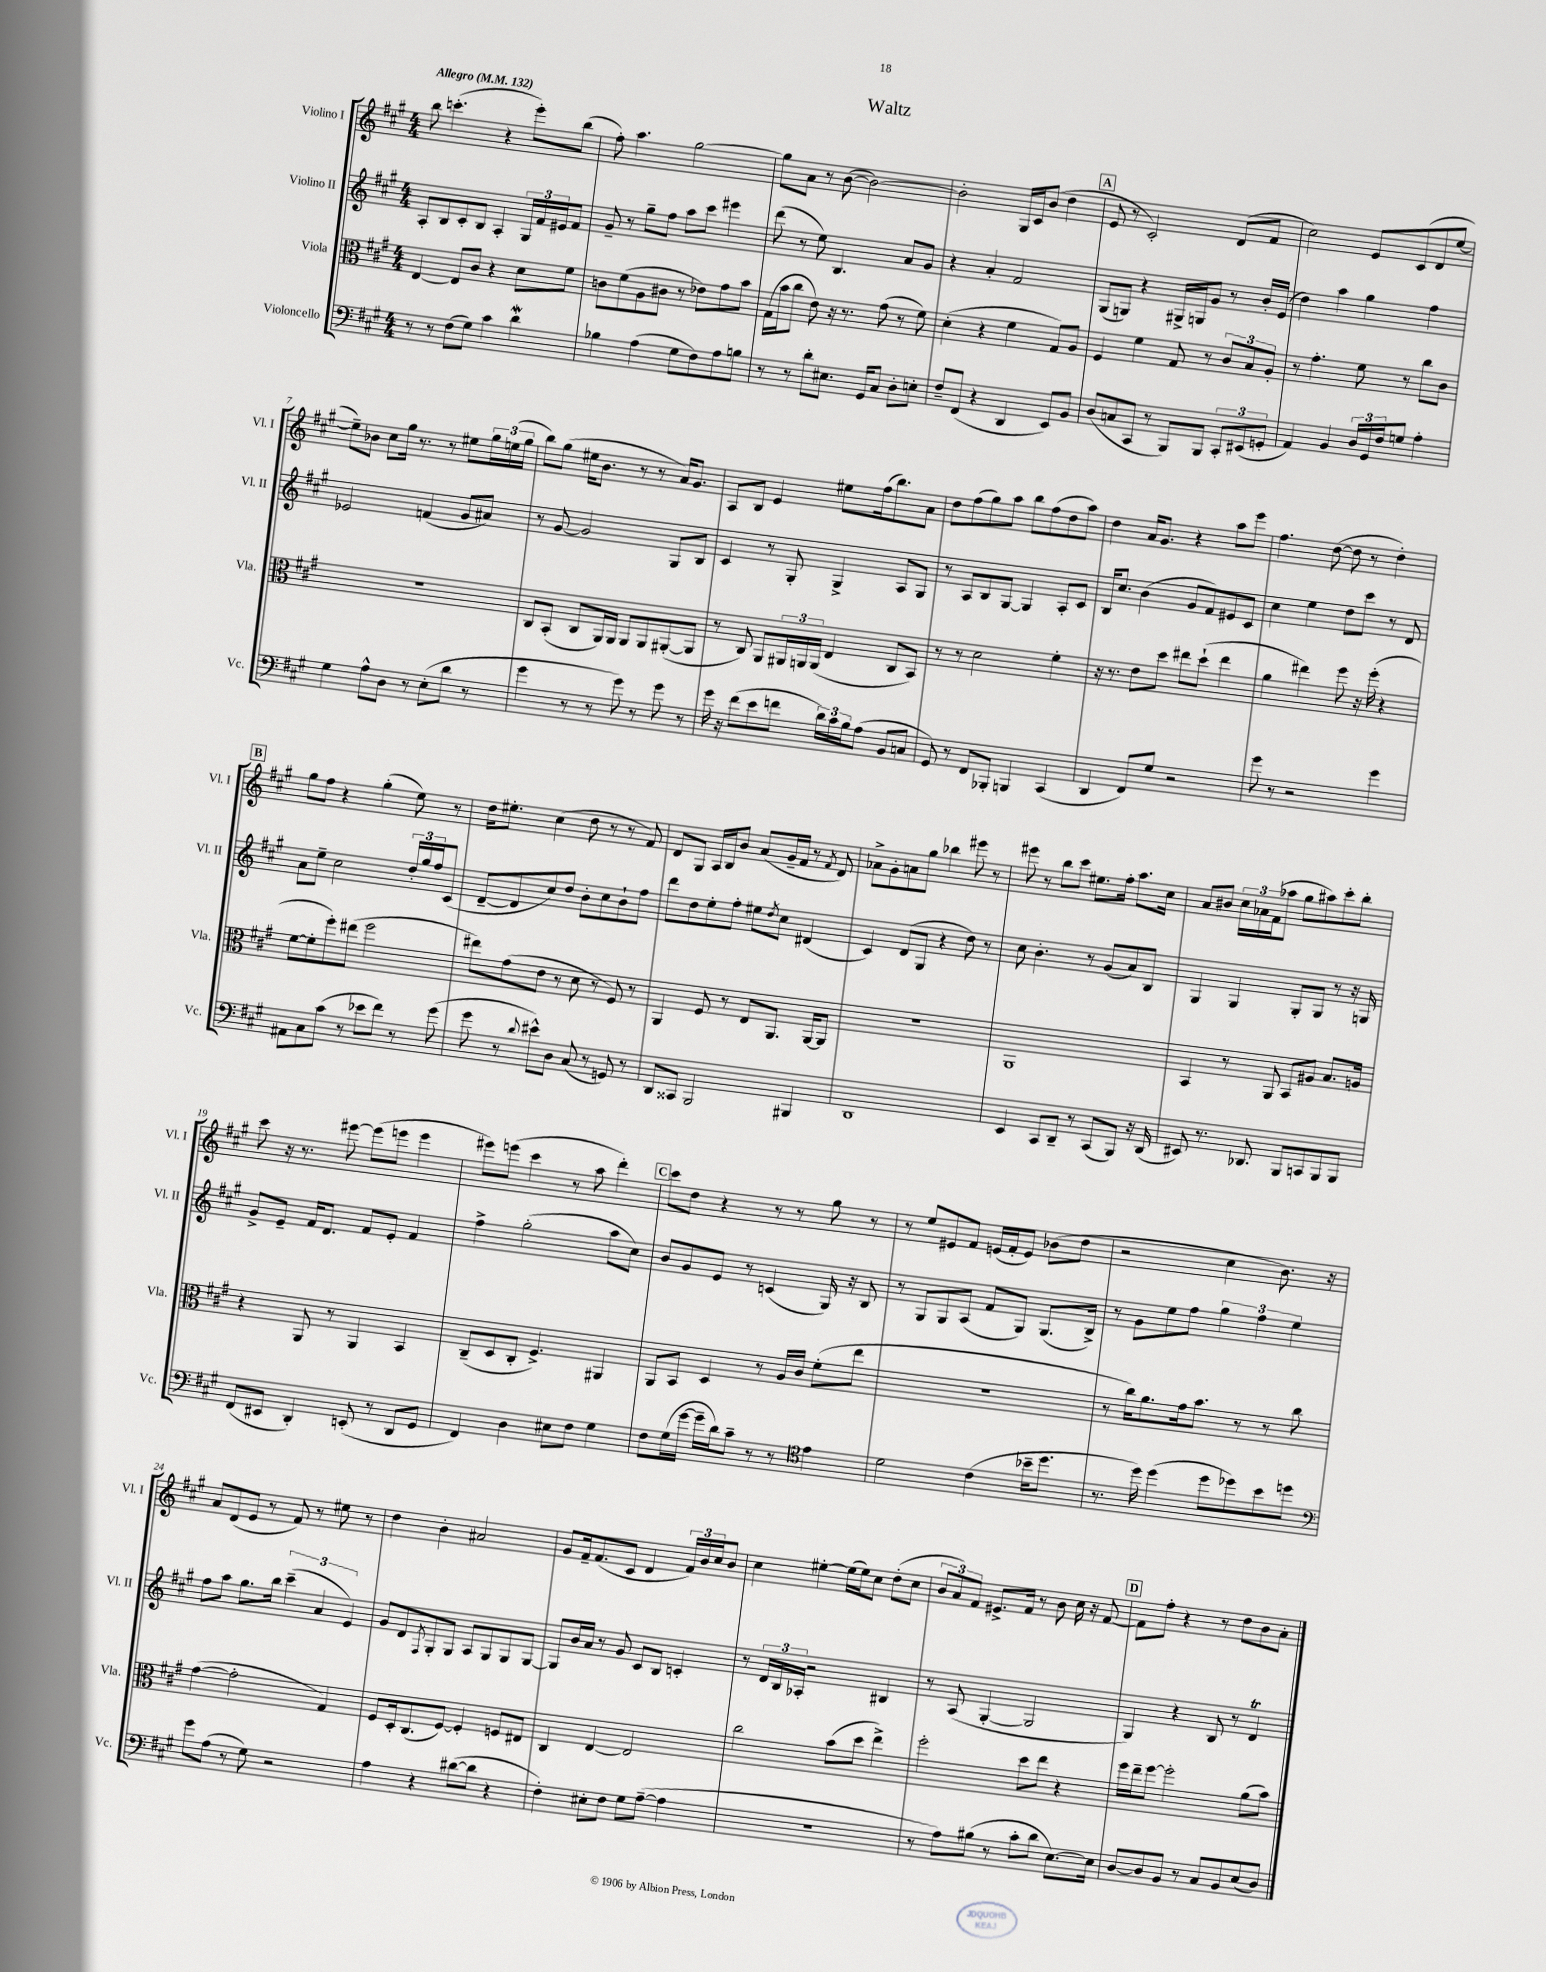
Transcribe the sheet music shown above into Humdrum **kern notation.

**kern	**kern	**kern	**kern
*staff4	*staff3	*staff2	*staff1
*clefF4	*clefC3	*clefG2	*clefG2
*k[f#c#g#]	*k[f#c#g#]	*k[f#c#g#]	*k[f#c#g#]
*M4/4	*M4/4	*M4/4	*M4/4
*MM132	*MM132	*MM132	*MM132
8r	[4E/	8A'/L	8bb\
8r	.	8B/	(4.ccc'\
(8F#\L	8E/]L	8c#'/	.
8G#\J)	8c#/J	8B/J	.
4c#\	4r	4A'/	4r
4d\	8d\L	24G#/LL	8eee'\L)
.	.	24f#/	.
.	.	24e#/J	.
.	8f#\J	8f#/J	(8bb\J
=	=	=	=
4B-\	8c\L	8g#~/	8ff#'\)
.	(8f#\	8r	4.aa\
(4A\	8A\	8gg#~\L	.
.	8c#\J	8ff#\J	.
8G#\L	8r	8aa\L	[2gg#\
8F#\)	8e-\L)	8ccc#\J	.
8A\	8g#\	4eee#\	.
8B\J	8b\J	.	.
=	=	=	=
8r	(16G#\LL	(8ddd\	8gg#\]L
.	16b\J	.	.
8r	8cc#\J	8r	8a\J
8d'\L	8e\)	8ee\)	8r
8.E#\J	16r	4.B/	([8b\
.	8.r	.	.
.	.	.	2b\_)
16GG#/LK	.	.	.
8C#/J	(8g#\	.	.
8D'\L	8r	8a/L	.
8E'\J	8f#\)	8g#/J	.
=	=	=	=
8F#~/L	(4d'\	4r	2b'\]
(8FF#/J	.	.	.
4r	4r	4a'/	.
4DD/	4f#\	2f#/	16G#/LL
.	.	.	16c#/J
.	.	.	(8b/J
8EE/L)	8G#/L)	.	4dd\
8BB/J	8A/J	.	.
=	=	=	=
(8D/L	4F#/	(8G#/L	8e/
8C/	.	8G/J)	8r
8CC#/J	4f#\	4r	2c#'/)
8r	.	.	.
8BBB/L)	8G#/	16G#^/LL	.
.	.	16G/J	.
8BBB/J	8r	8g#/J	.
12CC#'/L	12c#/L	8r	(8d/L
(12EE#/	12B/	.	.
.	.	16b'/LL	8f#/J
12GG'/J	12A'/J	.	.
.	.	(16e/JJ	.
=	=	=	=
4AA/)	8r	4dd\)	2cc#\)
.	4.g#'\	.	.
4BB/	.	4aa\	.
24D/LL	8f#\	4gg#\	8e/L
24GG#/	.	.	.
24F#/J	.	.	.
8G/J	8r	.	(8c#/
4A'\	8cc#\L	4ff#\	8d/
.	8c#\J	.	[8ee/J
=	=	=	=
4G#\	1r	2e-/	8ee~\]L)
.	.	.	8b-\J
8A^^\L	.	.	8cc#\L
8D\J	.	.	16gg#\Jk
.	.	.	8.r
8r	.	(4f/	.
(8E'\L	.	.	8r
8d\J	.	8g#/L	8ee#\L
8r	.	8a#/J)	24gg#\L
.	.	.	(24ee\
.	.	.	24gg#\JJ
=	=	=	=
4g#\	8C#/L	8r	8bb\L)
.	(8BB'/J	[8g#/	(8gg#\J
8r	8C#/L	2g#/]	16ee#\LK
.	.	.	8.b\J
8r	16AA/L)	.	.
.	16AA/JJ	.	.
8g#\)	8AA/L	.	8r
8r	8AA/	.	8r
8g#\	([8AA#'/	8G#/L	16a/LK)
.	.	.	8.g#/J
8r	8AA#/]J	8B/J	.
=	=	=	=
16g#\	8r	4c#/	8A/L
16r	.	.	.
(8f#\L	8C#/)	.	8B/J
8e\	8AA/L	8r	4e/
8f\J	24AA#/L	8G#'/	.
.	24AA/	.	.
.	(24AA/JJ	.	.
24d\LL)	4E/	4G#^/	8ee#\L
24c#\	.	.	.
24B\J	.	.	.
(8A\J	.	.	(16ff#\k
.	.	.	8.bb\)
8BB/L	8C#/L	8A/L	.
8C/J	8BB/J)	8G#/J	8a\J
=	=	=	=
8GG#/)	8r	8r	8dd\L
8r	8r	8A/L	(8ff#\
8FF#/L	2d\	8B/	8gg#\)
8BBB-'/J	.	[8G#/J	8aa\J
4BBB/	.	4G#/]	8bb\L
.	.	.	(8ff#\
(4CC#/	4f#'\	8A'/L	8dd\
.	.	8c#/J	8aa\J)
=	=	=	=
4DD/	16r	16B/LK	4dd\
.	8.r	8.cc#/J	.
8FF#/L)	8e\L	(4b\	16a/LK
.	.	.	8.g#/J
8G#/J	8dd\J	.	.
2r	8ee#\L	8g#/L	4r
.	(8dd`\J	8f#/)	.
.	4ee#\	8e#/	8aa\L
.	.	8c#/J	8eee\J
=	=	=	=
8g#\	4a\	4cc#\	4.ff#\
8r	.	.	.
2r	4ee#\)	4ee\	.
.	.	.	([8dd\
.	8ff#\	8dd\L	8dd\]
.	16r	8ccc#\J	8r
.	(16ff#'\	.	.
4g#\	4r	8r	4dd'\)
.	.	8d/	.
=	=	=	=
8AA#\L	[8f#\L	8a\L	8gg#\L
8C#\	8f#'\]	8ee~\J	8ff#\J
(8c#\J	8ff#'\)	2cc#\	4r
8r	(8ee#\J	.	.
8e-\L	2ff#\	.	(4gg#'\
8f#\J)	.	.	.
8r	.	24dd'/LL	8ee\)
.	.	24gg#/	.
.	.	24ff#/J	.
(8g#\	.	(8c#/J	8r
=	=	=	=
8g#\	8ee#\L)	[8d~/L	16dd\LK
.	.	.	8.ee#'\J
8r	(8g#\	8d/]	.
8qqd/	.	.	.
8e#^^\L)	8e\J	8cc#/)	(4cc#\
8D\J	8r	8dd/J	.
(8C#/	8d\	8b'\L	8dd\
8r	8r	8cc#\	8r
8GG/)	8F#/)	8b`\	8r
8r	8r	8ff#\J	8f#/)
=	=	=	=
8DD/L	4AA/	8ddd\L	8d/L
8CC##/J	.	8dd\	8G#/J
2BBB/	8F#/	8ee'\	16A/LL
.	.	.	16B/J
.	8r	8ff#'\J	8b/J
.	8E/L	8ee#\L	(8a/L
.	.	8qdd/	.
.	8.AA/J	8cc#\J	16g#~/L
.	.	.	16f#/JJ
4BBB#/	.	(4d#/	8r
.	[16AA/LK	.	.
.	.	.	8qf#/
.	8AA/]J	.	8d/)
=	=	=	=
1DD	1r	4c#/)	8a-^\L
.	.	.	8g#'\
.	.	(8d/L	8a\
.	.	8G#/J	8gg#\J
.	.	4r	4bb-\
.	.	8dd\)	8eee#\
.	.	8r	8r
=	=	=	=
4EE/	1AA	8cc#\	8eee#\
.	.	4.b'\	8r
8CC#/L	.	.	8bb\L
8DD~/J	.	.	8ccc#\J
8r	.	8r	8.ee#\L
(8CC#/L	.	(8g#/L	.
.	.	.	16ff#'\Jk
8BBB/J)	.	8a/)	8.aa\L
16r	.	8B/J	.
(16DD/	.	.	16cc#\Jk
=	=	=	=
8EE#/)	4BB/	4G#/	8a/L
8.r	.	.	8b#/J
.	8r	4G#/	24cc#\LL
.	.	.	24a-\
8.DD-/	.	.	.
.	.	.	(24f#\J
.	8AA/	.	8aa-\J
8BBB/L	8BB/L	8G#'/L	8gg#\L
8CC/	8A#/J	8G#/J	8aa#\)
8BBB/	8.B/L	8r	8ccc#'\
8BBB/J	.	16r	8bb'\J
.	16A/Jk	16G/	.
=	=	=	=
(8FF#/L	4r	8g#^/L	8ccc#\
8EE#/J	.	8e~/J	16r
.	.	.	8.r
4DD'/)	8AA/	16f#/LK	.
.	.	8.d/J	.
.	8r	.	[8eee#\
(8EE'/	4AA/	8f#/L	(8eee#\]L
8r	.	8e'/J	8eee\J
8DD/L	4BB/	4f#/	4eee\
8GG#/J	.	.	.
=	=	=	=
4FF#/)	(8C#~/L	4ff#^\	8eee#\L)
.	8D/	.	(8eee\J
4D\	8C#'/J	(2gg#'\	4ccc#\
.	4.F#^/)	.	.
8E#\L	.	.	8r
8F#\J	.	.	8aa\
4G#\	4AA#/	8aa\L	4ddd'\)
.	.	8cc#\J)	.
=	=	=	=
8F#\L	8AA/L	8b/L	8ccc#\L
(16G#\L	8BB/J	8g#/	8dd\J
[16g#\JJ	.	.	.
16g#~\]LL	4D/	8e/J	4r
16d\J)	.	.	.
8c#~\J	.	8r	.
8r	8r	(4c/	8r
8r	16A/LL	.	8r
.	16c#/JJ	.	.
*clefC4	*	*	*
4e\	(8f#'\L	16G#/)	8gg#\
.	.	16r	.
.	8ee\J	8B/	8r
=	=	=	=
2d\	1r	8r	8r
.	.	8G#/L	8ee/L
.	.	8G#/	8e#/
.	.	(8A/J	8f#/J
(4c#\	.	8f#/L	(16e/LL
.	.	.	16f#'/J
.	.	8G#/J)	8e/J)
16b-~\LK	.	(8.G#/L	(8b-\L
8.dd\J	.	.	.
.	.	.	8dd\J
.	.	16B^/Jk)	.
=	=	=	=
8.r	8r	8r	2r
.	16cc#\LK)	8g#\L	.
16dd\)	8.a\	.	.
(4dd\	.	8ee\	.
.	16g#\k	8ff#\J	.
.	8.b\J	.	.
8dd\L	.	6gg#\	4cc#\
8dd-\)	8r	.	.
.	.	6ff#\	.
8b\	8r	.	8.b\)
.	.	6ee\	.
8dd\J	8cc#\	.	.
.	.	.	16r
=	=	=	=
*clefF4	*	*	*
8g#\L	([4g#\	8ff#\L	8a/L
(8A\J	.	8aa\J	(8d/
8r	2g#'\]	8.gg#\L	8e/J
8G#\)	.	.	8r
.	.	16bb\Jk	.
2r	.	(6ccc#~\	8f#/)
.	.	.	8r
.	.	6a/	.
.	4G#/)	.	8ee#\
.	.	6e/)	.
.	.	.	8r
=	=	=	=
4A\	8F#/L	8g#/L	4dd\
.	16D'/k	8d/	.
.	(8.C#/	.	.
.	.	8qF#/	.
4r	.	8G#'/	4b'\
.	[8F#/J)	8G#/J	.
([8d#\L	4F#'/]	8A/L	2a#/
8d#\]J	.	8G#/	.
4r	8F/L	8G#/	.
.	8E#/J	[8G#/J	.
=	=	=	=
4F#'\)	4C#/	8G#/]L	8g#/L
.	.	16b/L	16f#~/k
.	.	16a/JJ	(8.f#/
8E#'\L	[4E/	8r	.
8F#\J	.	8g#/	8c#/J
8G#\L	2E/]	8c#/L	4d/
([8A~\J	.	8B/J	.
4A\]	.	4c'/	24f#/LL)
.	.	.	24b/
.	.	.	24cc#/J
.	.	.	8b/J
=	=	=	=
1r	2cc#\	8r	4cc#\
.	.	24d/LL	.
.	.	24B/	.
.	.	24A-'/JJ	.
.	.	2r	[4ee#'\
.	(8b\L	.	(16ee#\]LL
.	.	.	16ee#\J)
.	8dd\J	.	8cc#\J
.	4ee^\)	4B#/	(8dd'\L
.	.	.	8cc#\J
=	=	=	=
8r	2ff#'\	8r	12b/L
.	.	.	12a/)
8A\L)	.	(8A/	.
.	.	.	12f#/J
(8B#\J	.	[4G#'/	8.e#^/L
8r	.	.	.
.	.	.	16f#/Jk
8c#'\L	8dd\L	2G#/]	8r
8d\J	8ee\J	.	8b\
[8.E\L)	4r	.	16cc#\
.	.	.	16r
.	.	.	[8f#/
16E\]Jk	.	.	.
=	=	=	=
[8D/L	16ff#\LL	4G#/)	8f#\]L
.	16ee~\J	.	.
8D/]	[8ff#\J	.	8ff#'\J
8BB/J	2ff#'\]	4r	4r
8r	.	.	.
8C#/L	.	8B/	8r
8BB/	.	8r	8dd\L
(8E/	(8a\L	4d/	8b\
8D/J)	8b\J)	.	8a'\J
==	==	==	==
*-	*-	*-	*-
